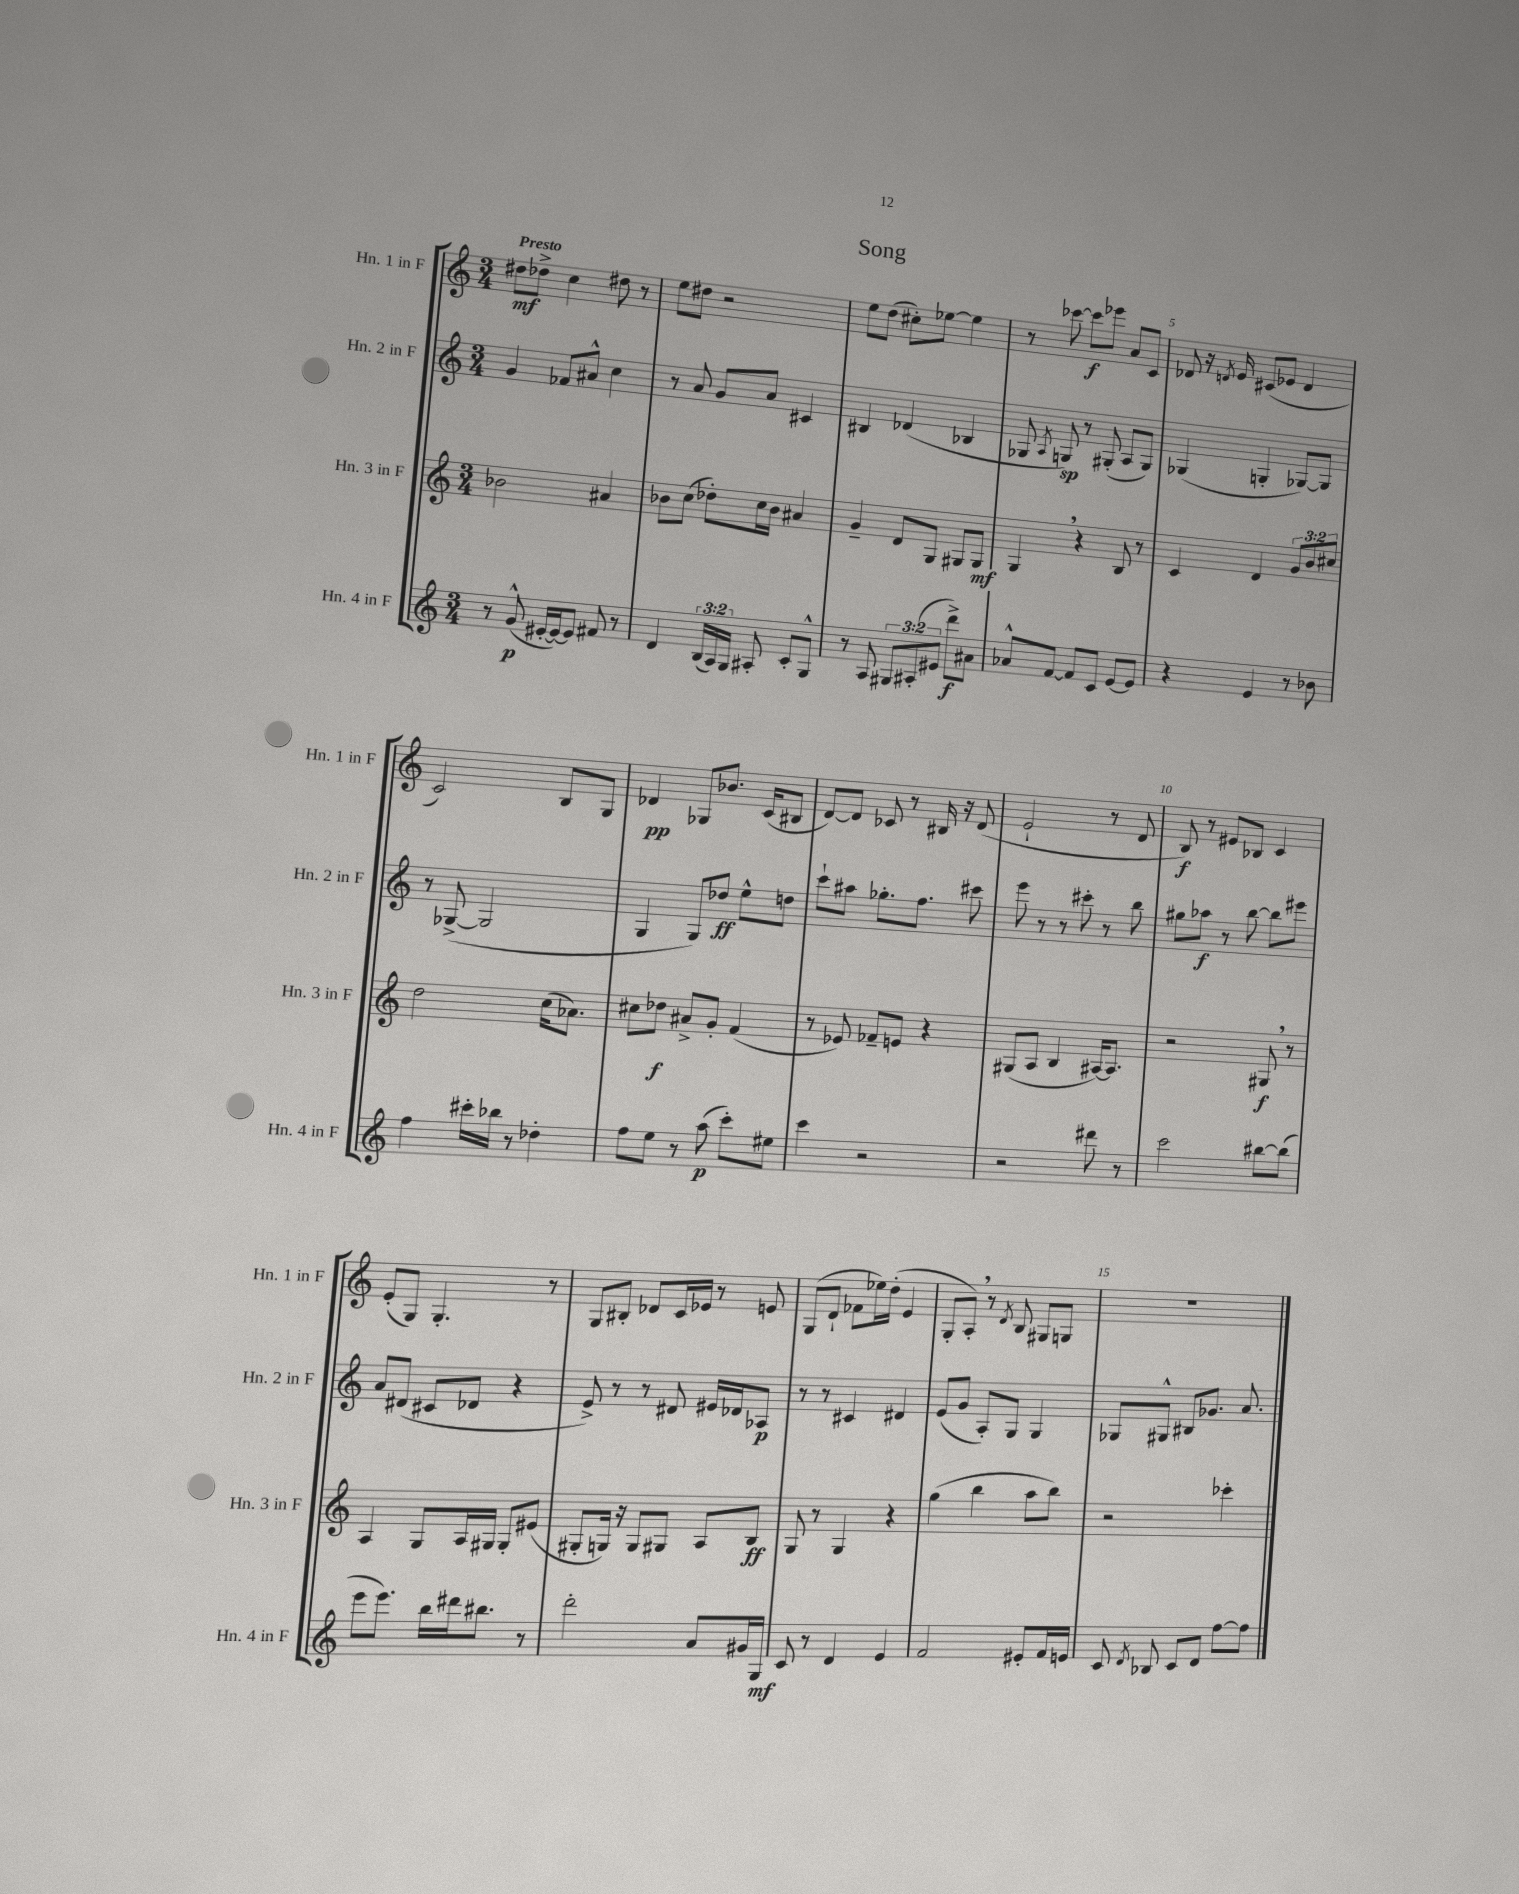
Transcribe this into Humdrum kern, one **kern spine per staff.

**kern	**kern	**kern	**kern
*staff4	*staff3	*staff2	*staff1
*clefG2	*clefG2	*clefG2	*clefG2
*k[]	*k[]	*k[]	*k[]
*M3/4	*M3/4	*M3/4	*M3/4
8r	2b-	4g	8dd#
(8g^^	.	.	8dd-^
[16e#'	.	8f-	4cc
16e#_)	.	.	.
8e#]	.	8a#^^	.
8f#	4a#	4cc	8dd#
8r	.	.	8r
=	=	=	=
4d	8b-	8r	8ee
.	(8cc	8a	8dd#
(24B	8dd-')	8g	2r
24A)	.	.	.
24G	.	.	.
8A#'	16cc	8a	.
.	16b-	.	.
8c'	4a#	4c#	.
8G^^	.	.	.
=	=	=	=
8r	4g~	4B#	8ee
8A	.	.	(8dd
12G#	8d	(4d-	8cc#')
(12A#'	.	.	.
.	8G	.	[8ee-
12e#	.	.	.
8ddd^)	8G#	4B-	4ee-]
8a#	8G#	.	.
=	=	=	=
8a-^^	4G	8G-	8r
.	.	8qA	.
[8f	.	8G)	[8ccc-
8f]	4r	8r	8ccc-]
8c	.	(8G#'	8eee-
[8e	8B	8A	8a
8e]	8r	8G#)	8c
=	=	=	=
4r	4c	(4G-	8d-
.	.	.	16r
.	.	.	8qd
.	.	.	16e
4e	4d	4G'	(8c#
.	.	.	8e-
8r	12g	[8G-)	4d
.	12b	.	.
8b-	.	8G-]	.
.	12cc#	.	.
=	=	=	=
4ff	2dd	8r	2c)
.	.	([8G-^	.
16ccc#'	.	2G-]	.
16bb-	.	.	.
8r	.	.	.
4dd-'	(16cc	.	8B
.	8.a-)	.	.
.	.	.	8G
=	=	=	=
8ff	8cc#	4G	4d-
8ee	8dd-	.	.
8r	8a#^	8G)	8G-
(8aa	8g'	8dd-	8.b-
8ccc')	(4f	8ee^^	.
.	.	.	(16c
8ee#	.	8dd	8B#
=	=	=	=
4ccc	8r	8ccc`	[8d)
.	8e-)	8aa#	8d]
2r	8f-~	8.gg-'	8c-
.	8e	.	8r
.	.	8.ff	.
.	4r	.	16B#
.	.	.	16r
.	.	8ccc#	(8d
=	=	=	=
2r	(8G#	8eee	2e`
.	8A	8r	.
.	4B	8r	.
.	.	8ccc#'	.
8ddd#	[16A#)	8r	8r
.	8.A#]	.	.
8r	.	8bb	8d
=	=	=	=
2ccc	2r	8gg#	8B)
.	.	8aa-	8r
.	.	8r	8e#
.	.	[8bb	8B-
[8bb#	8G#	8bb]	4c
(8bb#]	8r	8eee#	.
=	=	=	=
8eee	4A	8a	(8e'
8.eee)	.	(8d#	8G)
.	8G	8c#	4.G'
16bb	.	.	.
16ddd#	16A	8d-	.
8.bb#	16G#	.	.
.	8G#'	4r	.
8r	(8e#	.	8r
=	=	=	=
2ddd'	8G#'	8e^)	8G
.	16G)	8r	8B#'
.	16r	.	.
.	8G	8r	8d-
.	8G#	8d#	16c
.	.	.	16e-
8a	8A	16e#	8r
.	.	16d-	.
16g#	8B	8A-	8e
16G	.	.	.
=	=	=	=
8c	8G	8r	(8G
8r	8r	8r	8d`
4d	4G	4c#	8f-
.	.	.	16ee-)
.	.	.	(16dd'
4e	4r	4d#	4e
=	=	=	=
2f	(4gg	(8e	8G'
.	.	8g	8A')
.	4bb	8A')	8r
.	.	.	8qd
.	.	8G	8B
8e#'	8aa	4G	8G#
16f	8bb)	.	8G
16e	.	.	.
=	=	=	=
8c	2r	8G-	2.r
8qd	.	.	.
8B-	.	8G#^^	.
8c	.	8B#	.
8d	.	8.g-	.
[8ff	4ccc-'	.	.
.	.	8.a	.
8ff]	.	.	.
==	==	==	==
*-	*-	*-	*-
